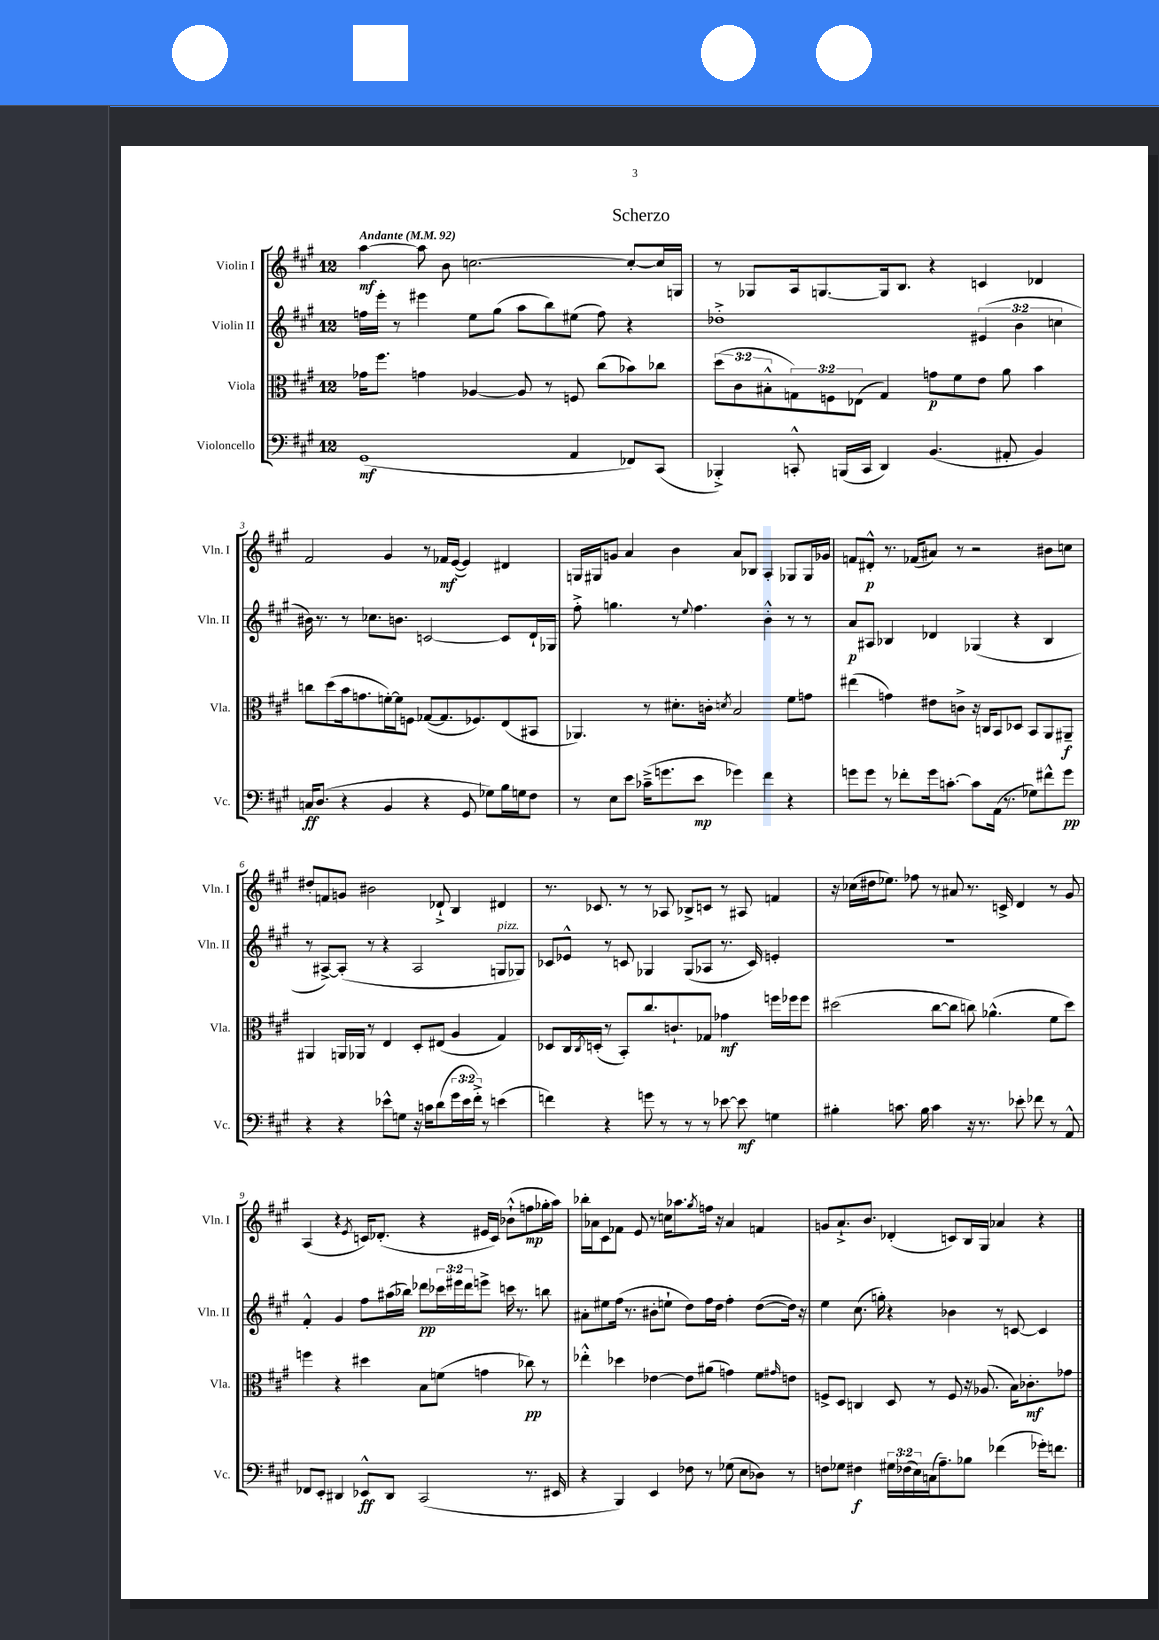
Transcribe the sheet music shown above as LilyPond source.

\header { title = "Scherzo" }
<<
\new StaffGroup <<
\new Staff = "s0" \with { instrumentName = "Violin I" shortInstrumentName = "Vln. I" } {
    \clef treble \key a \major \once \override Staff.TimeSignature.style = #'single-digit \time 12/8 \tempo "Andante" 4 = 92
    a''4~\mf a''8 b'8 c''2.~ c''8~-. c''16 g16 |
    r8 ges8 a16 g8.~ g16 b8. r4 c'4 des'4 |
    fis'2 gis'4 r8 fes'16\mf e'16~( e'4) dis'4 |
    g16 gis16 g'8 a'4 b'4 a'8 bes8 a4-. ges8 ges16 ges'16 |
    f'8 dis'8-.-^\p r8. fes'16( ais'8) r8 r2 bis'8 c''8 |
    dis''8-. f'8 g'8 bis'2 des'8-!-> b4 dis'4 |
    r8. ces'8. r8 r8 aes8 bes8-> c'8 r8 ais8 f'4 |
    r16 ces''16( dis''16 ees''8.) fes''8 r8 ais'8 r8. c'16-> d'4 r8 gis'8 |
    a4( r4 \acciaccatura { e'8 } c'16) des'8.-.( r4 eis'16 c'16) bes'8-!-^( f''8\mp ges''16-. a''16) |
    bes''16-. aes'16 cis'8 fes'8 e'8 r8 c''16 aes''8. \acciaccatura { gis''8 } f''16 r16 aes'4 f'4 |
    g'8 a'8.-!-> b'8. des'4-.( c'8) b16 gis16 aes'4 r4 \bar "|." |
}
\new Staff = "s1" \with { instrumentName = "Violin II" shortInstrumentName = "Vln. II" } {
    \clef treble \key a \major \once \override Staff.TimeSignature.style = #'single-digit \time 12/8 \override Staff.TupletNumber.text = #tuplet-number::calc-fraction-text
    f''16 e'''16-. r8 eis'''4 e''8 gis''8( a''8 b''8) eis''8( f''8) r4 |
    des''1-.-> \tuplet 3/2 { eis'4( b'4 c''4 } |
    bis'16) r8. r8 ces''8. b'8. c'2~ c'8 d'16-! ges16 |
    fis''8-.-> g''4. r8 \appoggiatura { e''8 } fis''4. b'4-.-^ r8 r8 |
    a'8\p ais8 bes4 des'4 ges4( r4 bes4 |
    r8 ais8~->) ais8-.( r8 r4 ais2 g8^\markup { \italic "pizz." } ges8) |
    ces'8 ees'8-^ r8 c'8 ges4 ges8( aes8 r8. c'16) e'4-. |
    R1. |
    fis'4-.-^ gis'4 fis''8 ais''16( bes''16) des'''8\pp \tuplet 3/2 { ces'''16 eis'''16 des'''16 } e'''8-> c'''16 r8. b''8 |
    ais'8-. eis''8 fis''16( r8. bis'8-. e''8-! d''8) fis''16 d''16 fis''4-. d''8~( d''16) r16 |
    e''4 cis''8.( g''16-.) r4 bes'4 r8 c'8~ c'4 \bar "|." |
}
\new Staff = "s2" \with { instrumentName = "Viola" shortInstrumentName = "Vla." } {
    \clef alto \key a \major \once \override Staff.TimeSignature.style = #'single-digit \time 12/8 \override Staff.TupletNumber.text = #tuplet-number::calc-fraction-text
    ges'16 fis''8. g'4 aes4~ aes8 r8 f8 cis''8( bes'8) ces''8 |
    \tuplet 3/2 { d''8( cis'8 bis8-.-^ } \tuplet 3/2 { g8) f8 ees8( } g4) g'8\p fis'8 e'8 a'8 b'4 |
    c''8 d''8( b'16 g'8. f'16~-.) f'16 f8 ges8~( ges8. fes8.) e8( bis,8 |
    aes,4.) r8 dis'8.-. c'16-. \acciaccatura { d'8 } b2 fis'8 g'8 |
    eis''4( g'4) eis'8 c'8-> r16 c16 b,8 des8 b,8 a,8 ais,8--\f |
    ais,4 a,16 aes,16 r8 e4 d8-. eis8( a4 gis4) |
    des8 cis16 \acciaccatura { cis8 } d16-.( r8 b,8-.) cis''8. c'8.-! ges8 ges'4\mf f''16 fes''16 fes''8 |
    dis''2( cis''8~ cis''8 c''8) aes'4.-^( fis'8 dis''8) |
    f''4 r4 dis''4 b8 f'8( g'4 ces''8\pp) r8 |
    ees''4-.-^ des''4 ees'4~ ees'8 ais'8( g'4) fis'8 \grace { gis'16 } e'8 |
    f8-> d8 c4 d8 r8 f8 r16 aes8.( b16) ces'8.-.\mf ges'8 \bar "|." |
}
\new Staff = "s3" \with { instrumentName = "Violoncello" shortInstrumentName = "Vc." } {
    \clef bass \key a \major \once \override Staff.TimeSignature.style = #'single-digit \time 12/8 \override Staff.TupletNumber.text = #tuplet-number::calc-fraction-text
    gis,1\mf( a,4 fes,8) cis,8( |
    bes,,4-.->) c,8-.-^ b,,16( c,16 d,4) b,4.( ais,8-. b,4) |
    c16\ff d8.( r4 b,4 r4 gis,8 ges8) b16 g16 fis8 |
    r8 e8 e'8 ces'16--->( g'8. e'8\mp ges'4) fis'4 r4 |
    g'8 g'8 r8 fes'8-. g'16 c'8.~-. c'8 a,16( r8. ges8) fis'8-^ g'8\pp |
    r4 r4 ees'8-^ g8 r16 c'16 d'8( \tuplet 3/2 { gis'16 ees'16 fis'16-.->) } r8 e'4( |
    f'4) r4 g'8 r8 r8 r8 ees'8~ ees'8\mf g4 |
    bis4-. c'8. bis16 c'4 r16 r8. ees'8-. fes'8 r8 a,8-^ |
    fes,8 e,8-. dis,4 ees,8-^\ff dis,8 cis,2( r8. eis,16 |
    r4 b,,4) e,4 fes8 r8 ges8( e8 des8) r8 |
    f8 ges8 fis4\f \tuplet 3/2 { gis16 fes16( e16) } c16( a8.--) bes8 fes'4( ges'16-.) f'8. \bar "|." |
}
>>
>>
